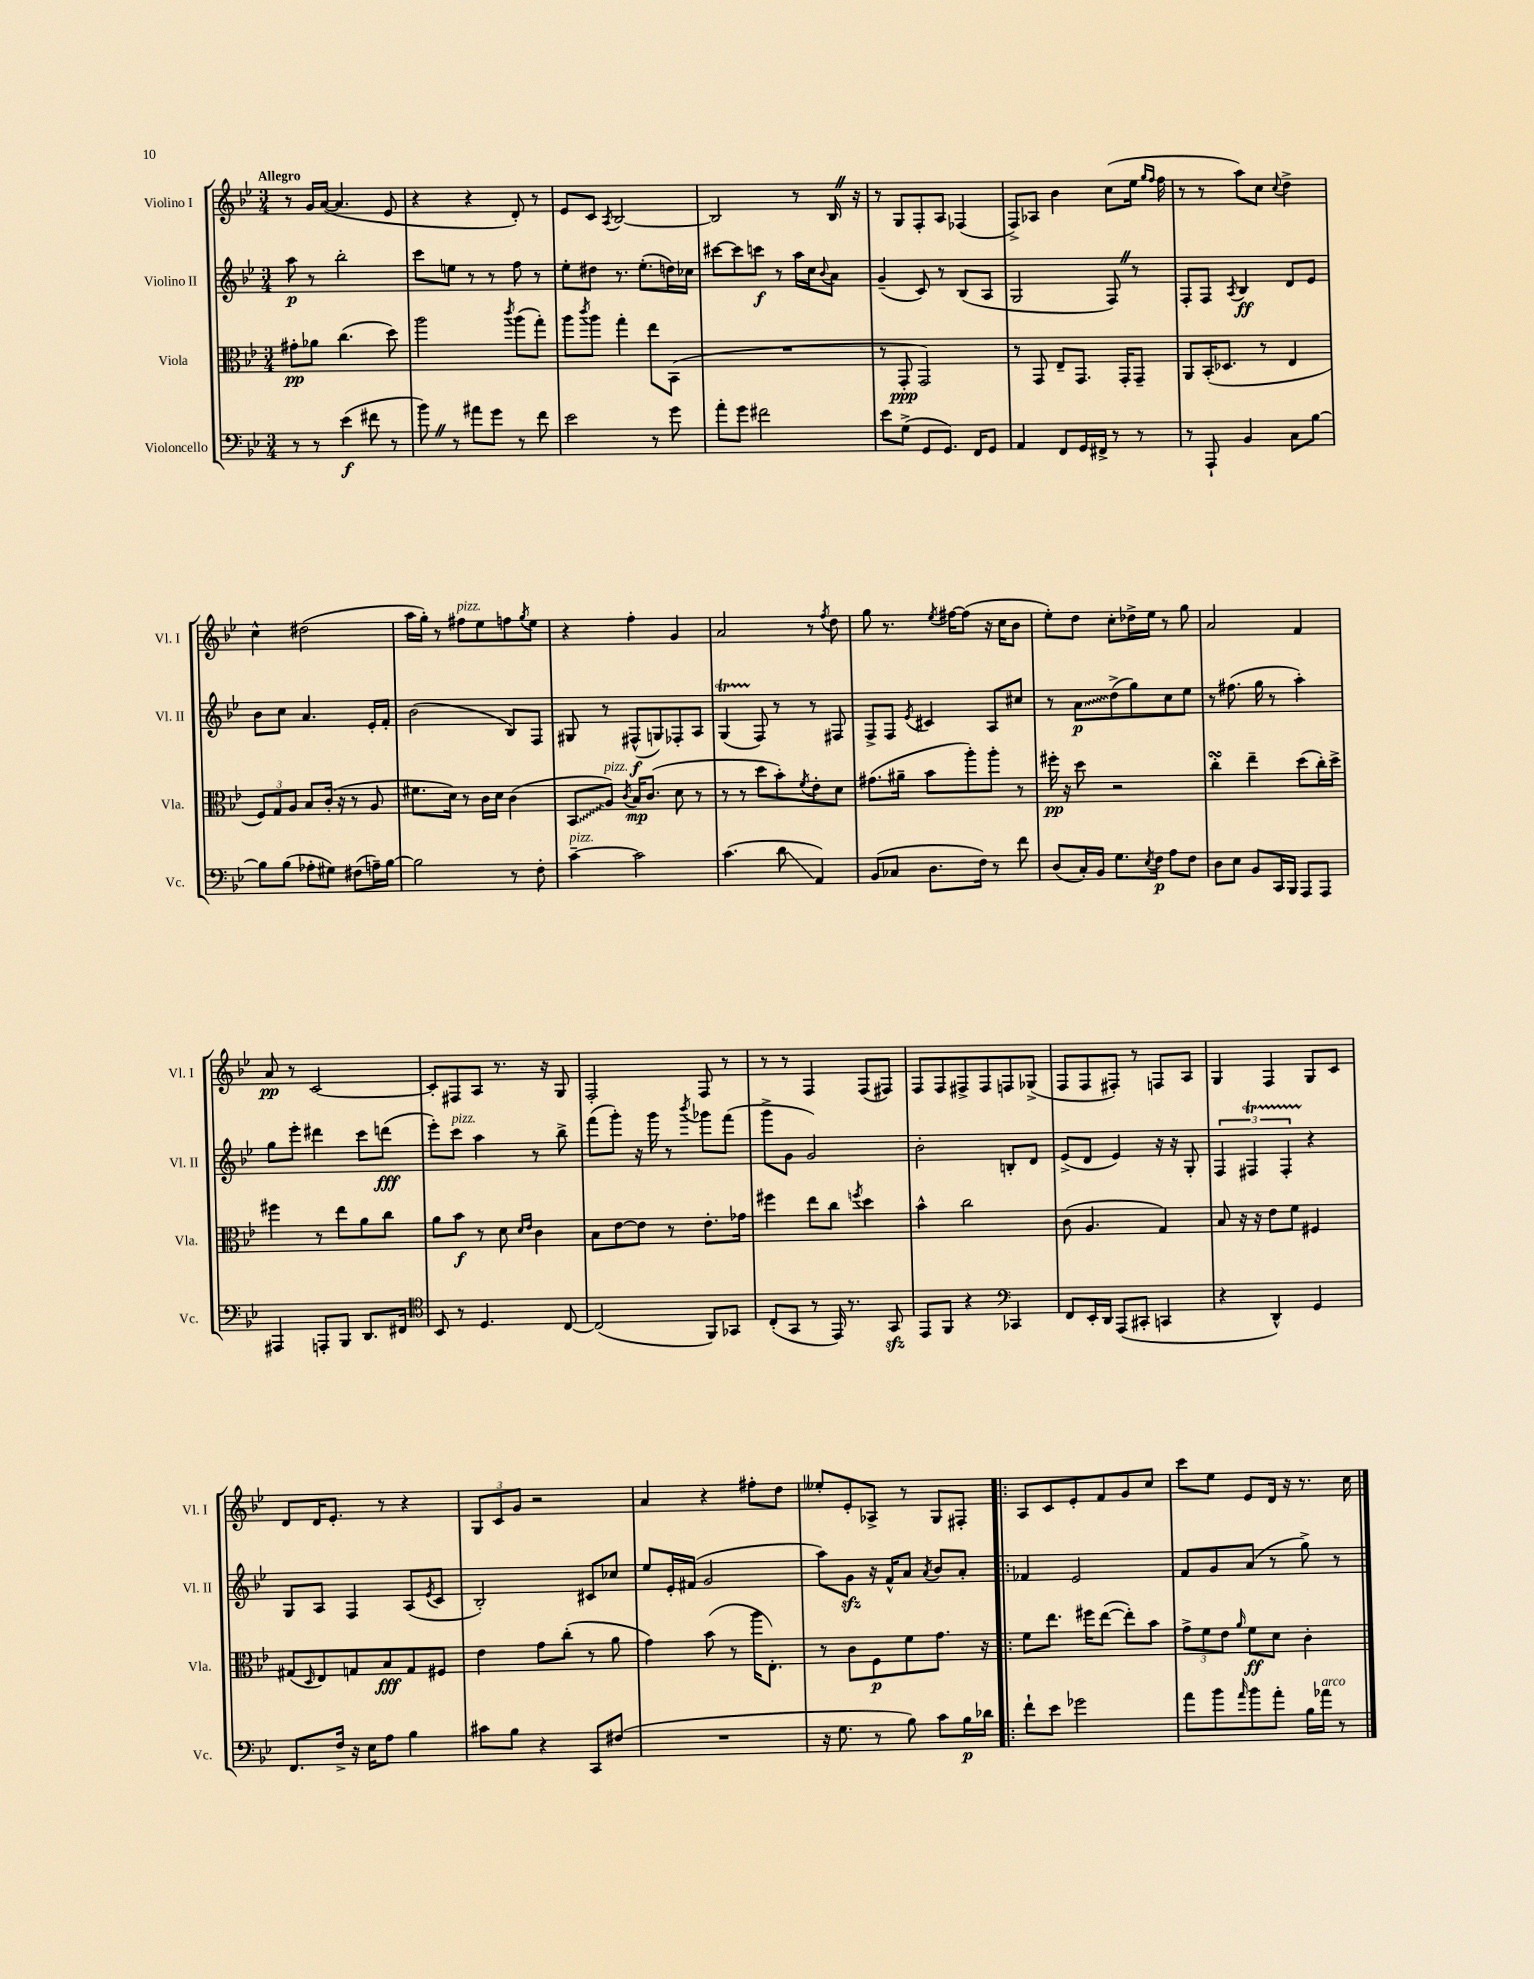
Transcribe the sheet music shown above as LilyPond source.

<<
\new StaffGroup <<
\new Staff = "s0" \with { instrumentName = "Violino I" shortInstrumentName = "Vl. I" } {
    \clef treble \key bes \major \numericTimeSignature \time 3/4 \tempo "Allegro"
    r8 g'16 a'16~( a'4. ees'8 |
    r4 r4 d'8-.) r8 |
    ees'8 c'8 \acciaccatura { a8 } bes2~ |
    bes2 r8 bes16 \once \override BreathingSign.text = \markup { \musicglyph "scripts.caesura.straight" } \breathe r16 |
    r8 g8 f8-. a8 fes4( |
    f8->) aes8 bes'4 c''8( ees''16 \grace { g''16 f''16 } f''16 |
    r8 r8 a''8) c''8 \appoggiatura { c''8 } d''4-> |
    c''4-^ dis''2( |
    a''16 g''16-.) r8 fis''8^\markup { \italic "pizz." } ees''8 f''8 \acciaccatura { g''8 } ees''8 |
    r4 f''4-. g'4 |
    a'2 r8 \acciaccatura { f''8 } d''8 |
    g''8 r8. \acciaccatura { ees''8 } fis''16~ fis''8( r16 c''16 bes'8 |
    ees''8-.) d''8 c''8-. des''16-> ees''16 r8 g''8 |
    a'2 f'4 |
    a'8\pp r8 c'2~ |
    c'8-. fis8 a8 r8. r16 g8 |
    f2-. f8 r8 |
    r8 r8 f4 f8( fis8) |
    f8 f8 fis8-> fis8 f8 ges8->( |
    f8 f8 fis8-.) r8 f8 a8 |
    g4 f4 g8 c'8 |
    d'8 d'16 ees'8.-. r8 r4 |
    \tuplet 3/2 { g8 c'8 g'8 } r2 |
    a'4 r4 fis''8-. d''8 |
    eeses''8-. ees'8-. aes8-> r8 g8 fis8-. |
    \bar ".|:" a8 c'8 ees'8-. f'8 g'8 c''8 |
    c'''8 ees''8 ees'8 d'16 r16 r8. c''16 \bar "|." |
}
\new Staff = "s1" \with { instrumentName = "Violino II" shortInstrumentName = "Vl. II" } {
    \clef treble \key bes \major \numericTimeSignature \time 3/4
    a''8\p r8 bes''2-. |
    c'''8 e''8 r8 r8 f''8 r8 |
    ees''8-. dis''8 r8. ees''8.-.( d''16) ces''16 |
    cis'''8~ cis'''8 c'''8\f r8 a''16 c''16 \appoggiatura { bes'8 } a'8 |
    g'4--( c'8) r8 bes8( a8 |
    g2 f8) \once \override BreathingSign.text = \markup { \musicglyph "scripts.caesura.straight" } \breathe r8 |
    f8-. f8 \acciaccatura { a8 } bes4\ff d'8 ees'8 |
    bes'8 c''8 a'4. ees'16-. f'16-. |
    bes'2( bes8) f8 |
    gis8 r8 fis8-^\f( g8) fes8-. a8 |
    g4\startTrillSpan( f8\stopTrillSpan) r8 r8 fis8 |
    f8-> f8 \acciaccatura { ees'8 } cis'4 a8 cis''8 |
    r8 \once \override Glissando.style = #'zigzag a'8\glissando\p d''8->( g''8) c''8 ees''8 |
    r8 fis''8.( g''16 r8 a''4-.) |
    g''8 ees'''8-. dis'''4 c'''8 d'''8\fff( |
    ees'''8-.) c'''8^\markup { \italic "pizz." } a''4 r8 bes''8-> |
    f'''8( g'''8-.) r16 g'''16 r8 \acciaccatura { bes'''8 } ges'''8 f'''8( |
    g'''8-> g'8 g'2) |
    bes'2-. b8-. d'8 |
    ees'8->( d'8 ees'4) r16 r16 g8-. |
    \tuplet 3/2 { f4 fis4\startTrillSpan fis4-. } r4\stopTrillSpan |
    g8 a8 f4 a8( \acciaccatura { ees'8 } c'8 |
    bes2-.) cis'8 ces''8 |
    ees''8 ees'16-. fis'16( g'2 |
    a''8) g'8\sfz r16 f'16-^ a'8 \acciaccatura { a'8 } bes'8 a'8-. |
    \bar ".|:" fes'4 ees'2 |
    f'8 g'8 a'8( r8 g''8->) r8 \bar "|." |
}
\new Staff = "s2" \with { instrumentName = "Viola" shortInstrumentName = "Vla." } {
    \clef alto \key bes \major \numericTimeSignature \time 3/4
    gis'8-.\pp aes'8 c''4.( d''8) |
    a''2 \acciaccatura { c'''8 } a''8( g''8-.) |
    a''8 \acciaccatura { c'''8 } a''8 g''4-. ees''8 bes,8( |
    R2. |
    r8 g,8-.\ppp g,2) |
    r8 g,8 ees8-- g,8. g,16-. g,8-- |
    a,8 bes,16-.( des8. r8 ees4 |
    \tuplet 3/2 { f8) g8 a8 } bes8 c'16-.( r16 r8 a8 |
    fis'8. d'16) r8 c'16 d'16 c'4( |
    \once \override Glissando.style = #'zigzag bes,8\glissando a8^\markup { \italic "pizz." }) \acciaccatura { c'8 } bes16\mp c'8.( d'8 r8 |
    r8 r8 d''8 bes'8-.) \acciaccatura { f'8 } ees'8-. d'8 |
    gis'8.( ais'16-- bes'8 a''8-.) a''8-. r8 |
    fis''16-.\pp r16 d''8 r2 |
    c''4-.\turn ees''4-- d''8( c''16-.) d''16-> |
    fis''4 r8 ees''8 a'8 c''8 |
    a'8 bes'8\f r8 d'8 \grace { d'16 ees'16 } c'4 |
    bes8 ees'8~ ees'8 r8 ees'8.-. ges'16 |
    fis''4 ees''8 c''8 \acciaccatura { f''8 } d''4 |
    bes'4-^ c''2 |
    c'8( a4. g4) |
    bes8 r16 r16 ees'8 f'8 fis4 |
    gis8( \grace { d16 } ees8) g8 bes8\fff g8 fis8 |
    ees'4 g'8 c''8-.( r8 a'8 |
    g'4) bes'8( r8 a''16 ees8.-.) |
    r8 c'8 f8\p f'8 g'8. r16 |
    \bar ".|:" f'8 ees''8. fis''16 ees''8~( ees''8-.) bes'8 |
    \tuplet 3/2 { g'8-> f'8 ees'8 } \grace { a'16 } f'8\ff d'8 c'4-. \bar "|." |
}
\new Staff = "s3" \with { instrumentName = "Violoncello" shortInstrumentName = "Vc." } {
    \clef bass \key bes \major \numericTimeSignature \time 3/4
    r8 r8 ees'4\f( fis'8 r8 |
    bes'8) \once \override BreathingSign.text = \markup { \musicglyph "scripts.caesura.straight" } \breathe r8 ais'8 g'8 r8 f'8 |
    ees'2 r8 g'8 |
    a'8-. g'8 fis'2 |
    ees'8 g8->( g,8 g,8.) f,16 g,8 |
    a,4 f,8 g,16 fis,16-> r8 r8 |
    r8 a,,8-! bes,4 c8 bes8~ |
    bes8 bes8( aes8-. gis8) fis8( a16--) bes16~ |
    bes2 r8 f8-. |
    c'4~--^\markup { \italic "pizz." } c'2 |
    c'4.( d'8\glissando a,4) |
    bes,8( ces8 d8. f16) r8 f'8 |
    d8( c16-.) bes,16 g8. \acciaccatura { ees8 } f16\p a8 f8 |
    d8 ees8 bes,8 c,16 bes,,16 a,,8 a,,8 |
    ais,,4 a,,8-. bes,,8 d,8. fis,16 |
    \clef tenor bes,8 r8 d4. c8~ |
    c2( f,8) ges,8 |
    c8-.( g,8 r8 ees,16) r8. g,8\sfz |
    ees,8 f,8 r4 \clef bass ces,4 |
    f,8 ees,16-. d,16 a,,8( cis,8-. c,4 |
    r4 d,4-^) g,4 |
    f,8. f16-> r16 ees16 a8 bes4 |
    cis'8 bes8 r4 c,8 fis8( |
    R2. |
    r16 g8. r8 bes8) c'8 bes16\p des'16 |
    \bar ".|:" f'8-! ees'8 ges'2 |
    a'8 bes'8 \grace { a'16 } bes'8 a'8-. bes16 aes'16^\markup { \italic "arco" } r8 \bar "|." |
}
>>
>>
\layout { \context { \Score \remove "Bar_number_engraver" } }
